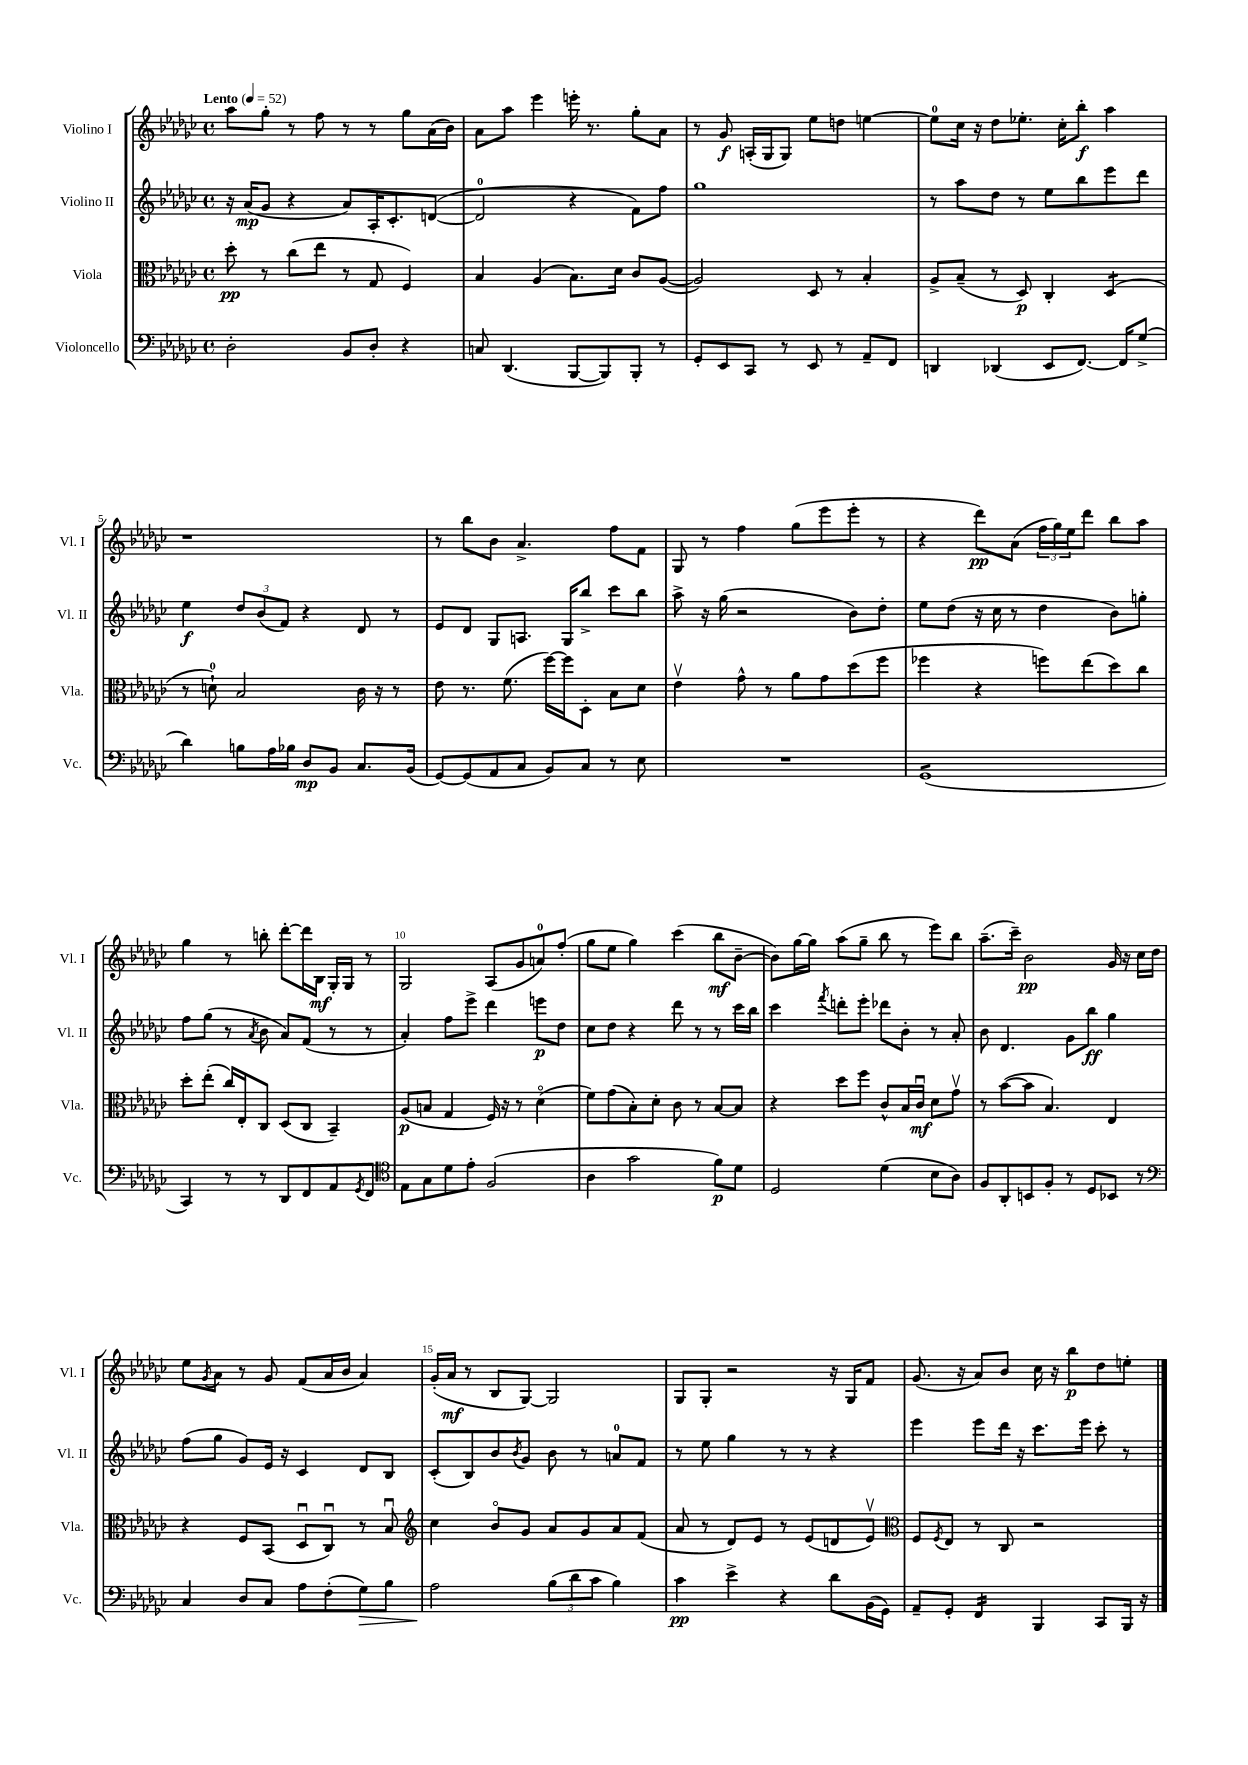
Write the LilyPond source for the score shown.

<<
\new StaffGroup <<
\new Staff = "s0" \with { instrumentName = "Violino I" shortInstrumentName = "Vl. I" } {
    \clef treble \key ges \major \defaultTimeSignature \time 4/4 \tempo "Lento" 4 = 52
    aes''8 ges''8-. r8 f''8 r8 r8 ges''8 aes'16( bes'16) |
    aes'8 aes''8 ees'''4 e'''16-. r8. ges''8-. aes'8 |
    r8 ges'8\f a16-.( ges16 ges8) ees''8 d''8 e''4~ |
    e''8-0 ces''16 r16 des''8 ees''8.-. ces''16-. bes''8-.\f aes''4 |
    r1 |
    r8 bes''8 bes'8 aes'4.-> f''8 f'8 |
    ges8 r8 f''4 ges''8( ees'''8 ees'''8-. r8 |
    r4 des'''8\pp) aes'8( \tuplet 3/2 { f''16 ges''16) ees''16 } des'''8 bes''8 aes''8 |
    ges''4 r8 b''8-. des'''8~-. des'''16 bes16\mf ges16-. ges16 r8 |
    ges2 aes8( ges'8 a'8-0) f''8-.( |
    ges''8 ees''8 ges''4) ces'''4( bes''8\mf bes'8~-- |
    bes'8) ges''16~ ges''16 aes''8( ges''8-- bes''8 r8 ees'''8) bes''8 |
    aes''8.--( ces'''16--) bes'2\pp ges'16 r16 ces''16 des''16 |
    ees''8 \acciaccatura { ges'8 } aes'8 r8 ges'8 f'8( aes'16 bes'16 aes'4) |
    ges'16-.( aes'16\mf r8 bes8 ges8~) ges2 |
    ges8 ges8-. r2 r16 ges16 f'8 |
    ges'8.( r16 aes'8) bes'8 ces''16 r16 bes''8\p des''8 e''8-. \bar "|." |
}
\new Staff = "s1" \with { instrumentName = "Violino II" shortInstrumentName = "Vl. II" } {
    \clef treble \key ges \major \defaultTimeSignature \time 4/4
    r16 aes'16\mp( ges'8 r4 aes'8) aes16-. ces'8.-. d'8~( |
    d'2-0 r4 f'8) f''8 |
    ges''1 |
    r8 aes''8 des''8 r8 ees''8 bes''8 ees'''8 des'''8 |
    ees''4\f \tuplet 3/2 { des''8 bes'8( f'8) } r4 des'8 r8 |
    ees'8 des'8 ges8 a8. ges16 bes''8-> ces'''8 bes''8 |
    aes''8-> r16 ges''16( r2 bes'8) des''8-. |
    ees''8 des''8( r16 ces''16 r8 des''4 bes'8) g''8-. |
    f''8 ges''8( r8 \acciaccatura { aes'8 } bes'8 aes'8) f'8( r8 r8 |
    aes'4-.) f''8 ees'''8-> des'''4 e'''8\p des''8 |
    ces''8 des''8 r4 des'''8 r8 r8 ces'''16 bes''16 |
    ces'''4 \acciaccatura { f'''8 } d'''8-. ees'''8-. des'''8 bes'8-. r8 aes'8-. |
    bes'8 des'4. ges'8 bes''8\ff ges''4 |
    f''8( ges''8 ges'8) ees'16 r16 ces'4 des'8 bes8 |
    ces'8-.( bes8) bes'8 \acciaccatura { bes'8 } ges'8 bes'8 r8 a'8-0 f'8 |
    r8 ees''8 ges''4 r8 r8 r4 |
    ees'''4 ees'''8 des'''16 r16 ces'''8. ees'''16 ces'''8-. r8 \bar "|." |
}
\new Staff = "s2" \with { instrumentName = "Viola" shortInstrumentName = "Vla." } {
    \clef alto \key ges \major \defaultTimeSignature \time 4/4
    des''8-.\pp r8 ces''8( ees''8 r8 ges8 f4) |
    bes4 aes4( bes8.) des'16 ces'8 aes8~( |
    aes2) des8 r8 bes4-. |
    aes8-> bes8--( r8 des8\p) ces4-. des4:8( |
    r8 d'8-0-!) bes2 ces'16 r16 r8 |
    ees'8 r8. f'8.( f''16~) f''16 des8-. bes8 des'8 |
    ees'4\upbow ges'8-^ r8 aes'8 ges'8 des''8( f''8 |
    fes''4 r4 f''8) ees''8( des''8) ces''8 |
    des''8-. ees''8-.( ces''16) ees16-. ces8 des8( ces8 bes,4--) |
    aes8\p( b8 ges4 f16) r16 r8 des'4\flageolet( |
    f'8) ges'8( bes8-.) des'8-. ces'8 r8 bes8~ bes8 |
    r4 des''8 f''8 ces'8-^ bes16 ces'16\downbow\mf des'8 ges'8\upbow |
    r8 bes'8~( bes'8 bes4.) ees4 |
    r4 f8 bes,8( des8\downbow ces8\downbow) r8 bes8\downbow |
    \clef treble ces''4 bes'8\flageolet ges'8 aes'8 ges'8 aes'8 f'8( |
    aes'8 r8 des'8) ees'8 r8 ees'8( d'8 ees'8\upbow) |
    \clef alto f8 \acciaccatura { f8 } ees8 r8 ces8 r2 \bar "|." |
}
\new Staff = "s3" \with { instrumentName = "Violoncello" shortInstrumentName = "Vc." } {
    \clef bass \key ges \major \defaultTimeSignature \time 4/4
    des2-. bes,8 des8-. r4 |
    c8 des,4.( bes,,8~ bes,,8) bes,,8-. r8 |
    ges,8-. ees,8 ces,8 r8 ees,8 r8 aes,8-- f,8 |
    d,4 des,4( ees,8 f,8.~) f,16 ges8->( |
    des'4) b8 aes16 bes16 des8\mp bes,8 ces8. bes,16( |
    ges,8~) ges,8( aes,8 ces8 bes,8) ces8 r8 ees8 |
    R1 |
    ges,1:8( |
    ces,4) r8 r8 des,8 f,8 aes,8 \acciaccatura { ges,8 } f,8 |
    \clef tenor ees8 ges8 des'8 ees'8-. f2( |
    aes4 ges'2 f'8\p) des'8 |
    des2 des'4( bes8 aes8) |
    f8 aes,8-. b,8 f8-. r8 des8 bes,8 r8 |
    \clef bass ces4 des8 ces8 aes8 f8-.( ges8\>) bes8 |
    aes2\! \tuplet 3/2 { bes8( des'8 ces'8 } bes4) |
    ces'4\pp ees'4-> r4 des'8 bes,16( ges,16) |
    aes,8-- ges,8-. f,4:16 bes,,4 ces,8 bes,,16 r16 \bar "|." |
}
>>
>>
\layout { \context { \Score \override BarNumber.break-visibility = ##(#f #t #t) barNumberVisibility = #(every-nth-bar-number-visible 5) } }
